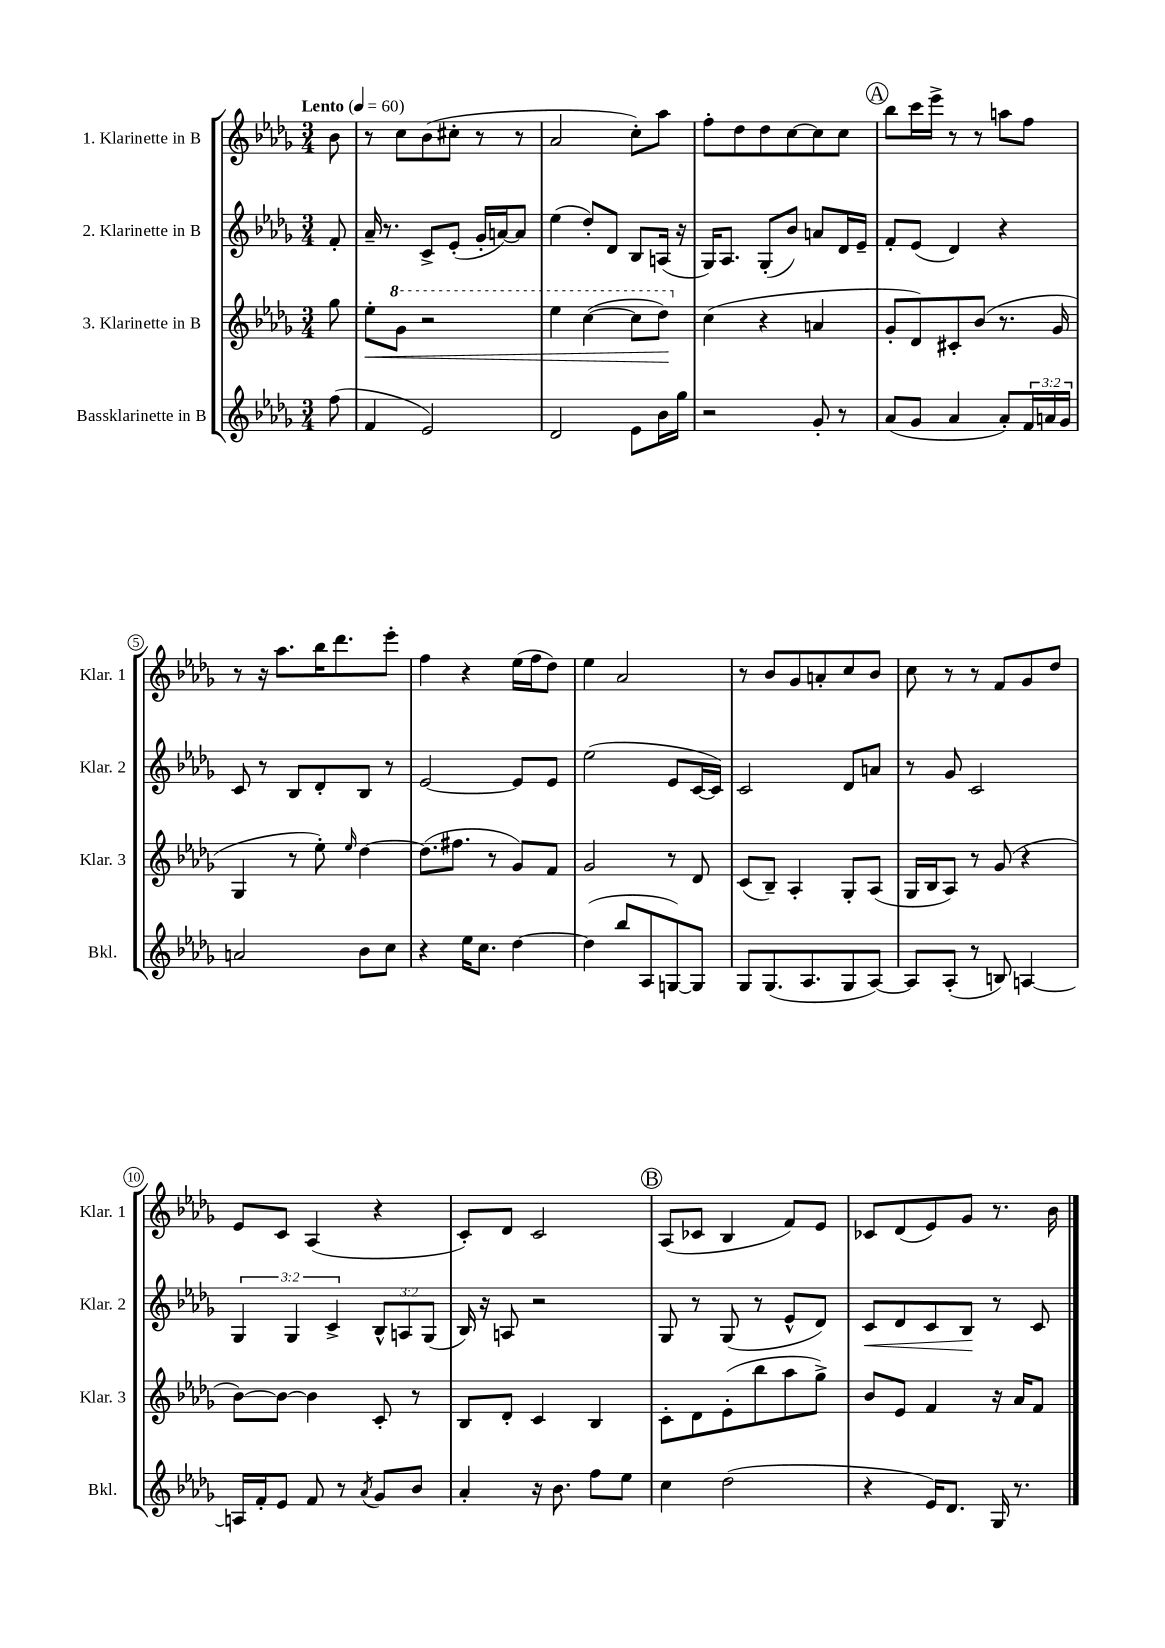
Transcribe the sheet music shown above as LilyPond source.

<<
\new StaffGroup <<
\new Staff = "s0" \with { instrumentName = "1. Klarinette in B" shortInstrumentName = "Klar. 1" } {
    \clef treble \key des \major \numericTimeSignature \time 3/4 \partial 8 \tempo "Lento" 4 = 60
    bes'8 |
    r8 c''8 bes'8( cis''8-. r8 r8 |
    aes'2 c''8-.) aes''8 |
    f''8-. des''8 des''8 c''8~ c''8 c''8 |
    \mark \markup { \circle "A" } bes''8 c'''16 ees'''16-> r8 r8 a''8 f''8 |
    r8 r16 aes''8. bes''16 des'''8. ees'''8-. |
    f''4 r4 ees''16( f''16 des''8) |
    ees''4 aes'2 |
    r8 bes'8 ges'8 a'8-. c''8 bes'8 |
    c''8 r8 r8 f'8 ges'8 des''8 |
    ees'8 c'8 aes4( r4 |
    c'8-.) des'8 c'2 |
    \mark \markup { \circle "B" } aes8( ces'8 bes4 f'8) ees'8 |
    ces'8 des'8( ees'8) ges'8 r8. bes'16 \bar "|." |
}
\new Staff = "s1" \with { instrumentName = "2. Klarinette in B" shortInstrumentName = "Klar. 2" } {
    \clef treble \key des \major \numericTimeSignature \time 3/4 \override Staff.TupletNumber.text = #tuplet-number::calc-fraction-text \partial 8
    f'8-. |
    aes'16-- r8. c'8-> ees'8-.( ges'16-. a'16~) a'8 |
    ees''4( des''8-.) des'8 bes8 a16( r16 |
    ges16) aes8. ges8-.( bes'8) a'8 des'16 ees'16-- |
    \mark \markup { \circle "A" } f'8-. ees'8( des'4) r4 |
    c'8 r8 bes8 des'8-. bes8 r8 |
    ees'2~ ees'8 ees'8 |
    ees''2( ees'8 c'16~ c'16) |
    c'2 des'8 a'8 |
    r8 ges'8 c'2 |
    \tuplet 3/2 { ges4 ges4 c'4-> } \tuplet 3/2 { bes8-^ a8 ges8( } |
    bes16) r16 a8 r2 |
    \mark \markup { \circle "B" } ges8 r8 ges8( r8 ees'8-^ des'8) |
    c'8\< des'8 c'8 bes8\! r8 c'8 \bar "|." |
}
\new Staff = "s2" \with { instrumentName = "3. Klarinette in B" shortInstrumentName = "Klar. 3" } {
    \clef treble \key des \major \numericTimeSignature \time 3/4 \partial 8
    ges''8 |
    ees''8-.\< \ottava #1 ges''8 r2 |
    ees'''4 c'''4~( c'''8 des'''8\!) \ottava #0 |
    c''4( r4 a'4 |
    \mark \markup { \circle "A" } ges'8-. des'8) cis'8-. bes'8( r8. ges'16 |
    ges4 r8 ees''8-.) \grace { ees''16 } des''4~ |
    des''8.( fis''8. r8 ges'8) f'8 |
    ges'2 r8 des'8 |
    c'8( bes8--) aes4-. ges8-. aes8( |
    ges16 bes16 aes8) r8 ges'8( r4 |
    bes'8~) bes'8~ bes'4 c'8-. r8 |
    bes8 des'8-. c'4 bes4 |
    \mark \markup { \circle "B" } c'8-. des'8 ees'8-.( bes''8 aes''8 ges''8->) |
    bes'8 ees'8 f'4 r16 aes'16 f'8 \bar "|." |
}
\new Staff = "s3" \with { instrumentName = "Bassklarinette in B" shortInstrumentName = "Bkl." } {
    \clef treble \key des \major \numericTimeSignature \time 3/4 \override Staff.TupletNumber.text = #tuplet-number::calc-fraction-text \partial 8
    f''8( |
    f'4 ees'2) |
    des'2 ees'8 bes'16 ges''16 |
    r2 ges'8-. r8 |
    \mark \markup { \circle "A" } aes'8( ges'8 aes'4 aes'8-.) \tuplet 3/2 { f'16 a'16 ges'16 } |
    a'2 bes'8 c''8 |
    r4 ees''16 c''8. des''4~ |
    des''4( bes''8 aes8 g8~) g8 |
    ges8 ges8.( aes8. ges8 aes8~) |
    aes8 aes8-.( r8 b8) a4~ |
    a16 f'16-. ees'8 f'8 r8 \acciaccatura { aes'8 } ges'8 bes'8 |
    aes'4-. r16 bes'8. f''8 ees''8 |
    \mark \markup { \circle "B" } c''4 des''2( |
    r4 ees'16) des'8. ges16 r8. \bar "|." |
}
>>
>>
\layout { \context { \Score \override BarNumber.stencil = #(make-stencil-circler 0.1 0.3 ly:text-interface::print) } }
